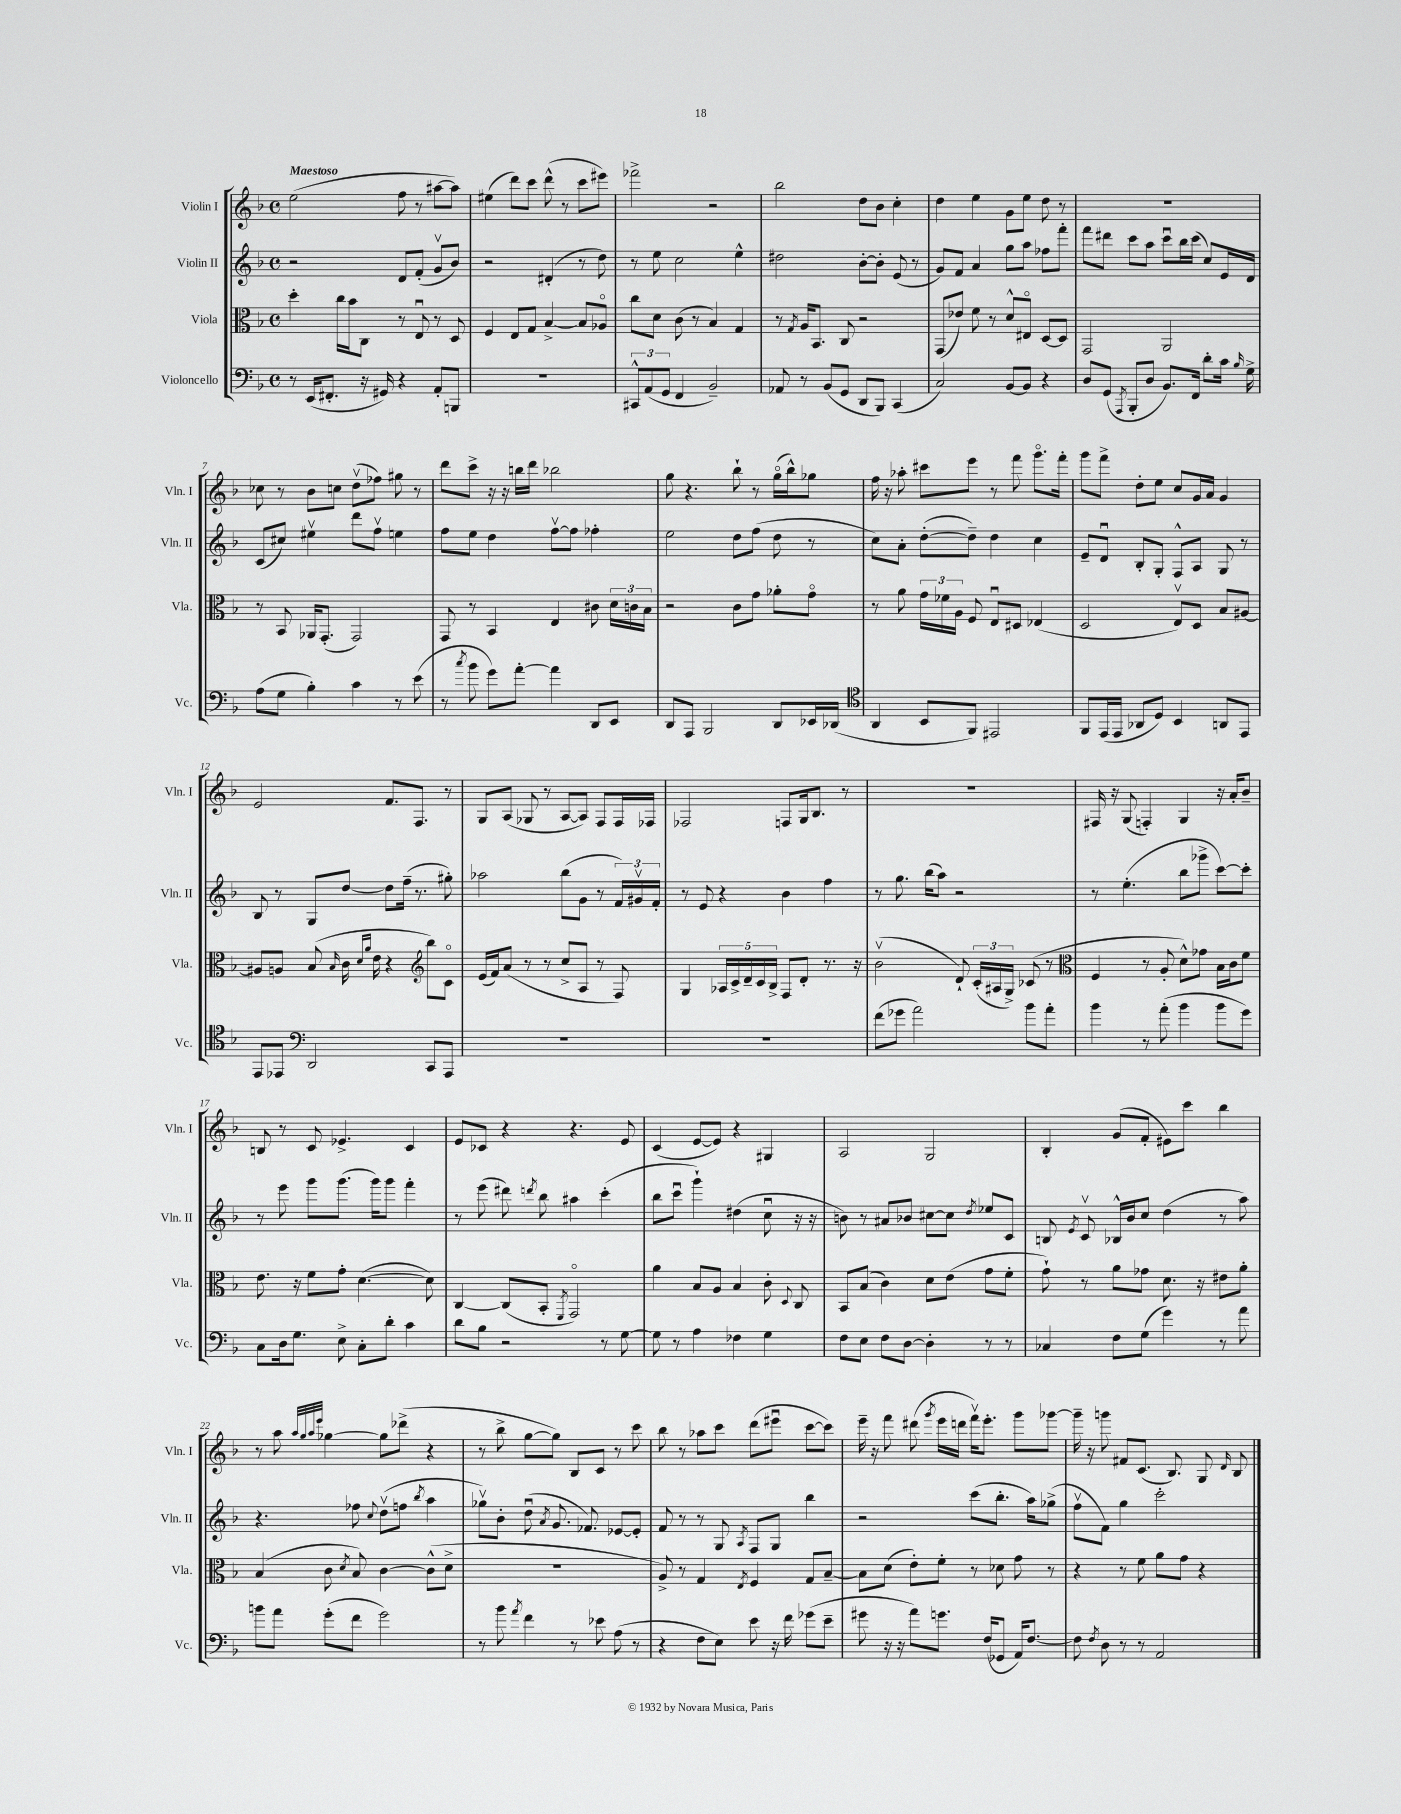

**kern	**kern	**kern	**kern
*staff4	*staff3	*staff2	*staff1
*clefF4	*clefC3	*clefG2	*clefG2
*k[b-]	*k[b-]	*k[b-]	*k[b-]
*M4/4	*M4/4	*M4/4	*M4/4
*met(c)	*met(c)	*met(c)	*met(c)
8r	4dd'	2r	(2ee
(16EE	.	.	.
8.FF#'	.	.	.
.	16cc	.	.
.	16b-	.	.
16r	8C	.	.
16GG#)	.	.	.
4r	8r	8d	8ff
.	8Eu	(8f'	8r
8AA'	8r	8gv	[8aa#
8BBB	8D	8b-)	8aa#])
=	=	=	=
1r	4F	2r	(4ee#
.	8E	.	8ddd)
.	8G	.	8ccc
.	[4B-^	(4d#'	(8ddd^^
.	.	.	8r
.	8B-]	8r	8ccc
.	8A-o	8dd)	8eee#)
=	=	=	=
12CC#^^	8cc	8r	2fff-^
(12AA	.	.	.
.	8d	8ee	.
12GG	.	.	.
4FF	(8c	2cc	.
.	8r	.	.
2BB-~)	4B-)	.	2r
.	4G	4ee^^	.
=	=	=	=
8AA-	8r	2dd#	2bb-
.	8qG	.	.
8r	16A	.	.
.	8.BB-	.	.
(8BB-	.	.	.
8GG	8C	.	.
8DD	2r	[8b-'	8dd
8BBB-)	.	8b-']	8b-
(4CC	.	(8e	4cc'
.	.	8r	.
=	=	=	=
2C)	(8GG	8g)	4dd
.	8e-)	8f	.
.	8f	4a	4ee
.	8r	.	.
[8BB-	8d^^	8gg	8g
8BB-]	8E#o	8aa	8ee
4r	[8D	8ff-	8dd
.	8D]	8fff'	8r
=	=	=	=
8D	2GG	8fff	1r
(8GG	.	8ddd#	.
8qAAA	.	.	.
8BBB-'	.	8ccc	.
8D	.	8aa	.
8.BB-)	2AA	8cccu	.
.	.	16bb-	.
16FF	.	(16ccc	.
8d'	.	8cc)	.
16c	.	16e	.
16qqB-	.	.	.
16G^	.	16d	.
=	=	=	=
(8A	8r	(8c	8cc-
8G	8BB-	8cc#)	8r
4B-')	16AA-	4ee#v	8b-
.	(8.GG'	.	.
.	.	.	8cc
4c	2GG)	8ddd	(8ddv
.	.	8ffv	8ff-)
8r	.	4ee	8gg#
(8e	.	.	8r
=	=	=	=
8r	8GG	8ff	8ddd
8qcc	.	.	.
8b-	8r	8ee	8ccc^
8g)	4BB-	4dd	16r
.	.	.	16r
[8a'	.	.	16bb
.	.	.	16ddd
4a]	4E	[8ffv	2bb-
.	.	8ff]	.
8DD	8c#	4ff-'	.
8EE	24d	.	.
.	24c	.	.
.	24B-	.	.
=	=	=	=
8DD	2r	2ee	8gg
8AAA	.	.	4.r
2BBB-	.	.	.
.	8c	8dd	8bb-`
.	8g	(8ff	8r
8DD	8a-'	8dd	(16ggo
.	.	.	16bb-^^)
16EE-	8go	8r	8gg-
(16DD-	.	.	.
=	=	=	=
*clefC4	*	*	*
4AA	8r	8cc)	16ff
.	.	.	16r
.	8a	8a'	8aa-'
8BB-	24g	([8dd'	8ccc#
.	24f-	.	.
.	24A	.	.
8FF)	8F	8dd~])	8eee
2EE#	8Eu	4dd	8r
.	8D#	.	8fff
.	(4E-	4cc	8.gggo
.	.	.	16fff'
=	=	=	=
8FF	2D	8e~	8ggg
(16EE	.	8du	8fff^
16EE	.	.	.
8AA-	.	8B-'	8dd'
8D)	.	8G'	8ee
4BB-	8Ev)	8F^^	8cc
.	8D	8A	16g
.	.	.	16a
8AA	8B-	8G	4g
8EE	[8A#	8r	.
=	=	=	=
8EE	8A#]	8B-	2e
8EE-	8A	8r	.
*clefF4	*	*	*
2DD	(8B-	8G	.
.	16qqB-	.	.
.	16c	[8dd	.
.	16qqd	.	.
.	16qqa	.	.
.	16e	.	.
.	4r	8dd]	8.f
.	.	(16ff~	.
.	.	8.r	8.F
*	*clefG2	*	*
8CC	8bb-)	.	.
8AAA	8co	8gg#')	8r
=	=	=	=
1r	(16e	2aa-	8G
.	16f)	.	.
.	(8a	.	(8A
.	8r	.	8G-
.	8r	.	8r
.	8cc^	(8bb-	[8A
.	8A	8g	8A])
.	8r	8r	8F
.	8F)	24f)	16F
.	.	24g#v	.
.	.	.	16F-
.	.	24f'	.
=	=	=	=
1r	4G	8r	2F-
.	.	8e	.
.	20A-	4r	.
.	20c^	.	.
.	20d~	.	.
.	20c	.	.
.	20B-^	.	.
.	8F	4b-	8F
.	8d'	.	16G
.	.	.	8.B-
.	8.r	4ff	.
.	.	.	8r
.	16r	.	.
=	=	=	=
(8f	(2b-v	8r	1r
8g-	.	8.gg	.
2a)	.	.	.
.	.	(16bb-	.
.	.	8aa)	.
.	8d`)	2r	.
.	(24c'	.	.
.	24A#	.	.
.	24G^)	.	.
8b-	(8c-	.	.
8a'	8r	.	.
=	=	=	=
*	*clefC3	*	*
4b-	4F	8r	16F#
.	.	.	16r
.	.	(4.ee'	(8G
8r	8r	.	4F')
(8a'	8A'	.	.
4b-	8d^^)	8bb-	4G
.	8g-	8ggg-^	.
8b-	16B-	[8ccc)	16r
.	16c	.	16a'
8g)	8f	8ccc']	8b-~
=	=	=	=
8C	8.e	8r	8B
16D	.	8eee	8r
8.G	16r	.	.
.	8f	8ggg	8c
8E^	8g'	(8.ggg	4.e-^
8C'	([4.d	.	.
.	.	16ggg)	.
8d'	.	8ggg	.
4c	.	4fff'	4c
.	8d])	.	.
=	=	=	=
8d	[4C	8r	8e
8B-	.	(8eee	8c-
2r	(8C]	8ddd#)	4r
.	.	8qddd	.
.	8BB-'	8bb-	.
.	8qFF	.	.
.	2GGo)	4aa#	4.r
8r	.	(4ccc'	.
[8G	.	.	8e
=	=	=	=
8G]	4a	8bb-	(4c
8r	.	8cccu	.
4A	8B-	4ggg`)	[8e
.	8A	.	8e])
4F-	4B-	(4dd#	4r
4G	8c'	8ccu	4G#
.	8qqD	.	.
.	8C	16r	.
.	.	16r	.
=	=	=	=
8F	8BB-	8b)	2A
8E	(8B-	8r	.
8F	4c)	8a#	.
[8D	.	8b-	.
4D']	8d	[8cc#	2G
.	(8e	8cc#]	.
.	.	8qdd	.
8r	8g	8ee-	.
8r	8f'	8c	.
=	=	=	=
4C-	8g`)	8B	4B-'
.	.	8qe	.
.	8r	8cv	.
8F	8a	16B-^^	(8g
.	.	16b-	.
(8G	8g-	8cc	8f'
4g)	8.d	(4dd	8e#)
.	.	.	8ccc
.	16r	.	.
8r	8e#	8r	4bb-
8a	8a'	8aa)	.
=	=	=	=
8b	(4B-	4.r	8r
8a	.	.	8aa
.	.	.	32qqaa
.	.	.	32qqgg
.	.	.	32qqaa
.	.	.	32qqeee
(8g'	8c	.	[4gg-
.	8qd	.	.
8f	8B-)	8ff-	.
.	.	8qqcc	.
2g)	[4c	(8ddv	8gg-]
.	.	8ff	(8ddd-^
.	.	8qbb-	.
.	(8c^^]	4aa	4r
.	8d^	.	.
=	=	=	=
8r	1r	8gg-v)	8r
8b-	.	8b-'	8bb-^
8qa	.	.	.
4f	.	(8ddu	[8gg
.	.	8qa	.
.	.	8.g	8gg])
8r	.	.	8B-
.	.	8.f-)	.
8e-	.	.	8c
(8A	.	[8e-	8r
8r	.	8e-']	8ccc
=	=	=	=
4r	8A^)	8f	8bb-
.	8r	8r	8r
8F	4G	8r	8aa-
8E)	.	8G	8ccc
.	8qE	8qA	.
8e	4F	8F	(8ddd
16r	.	8G	8eee#u
16f	.	.	.
(8g-	8G	4bb-	[8ccc
8e~	[8B-~	.	8ccc])
=	=	=	=
8g#	8B-]	2r	16eee~
.	.	.	16r
16r	(8d	.	8fff
16r	.	.	.
8a)	8e')	.	(8ddd#
.	.	.	8qggg
8.g	8f'	.	16eee
.	.	.	16ddd
.	8r	(8ccc	16fffv)
(16F	.	.	8.eee'
8GG-	8d-	8.bb-'	.
16AA)	8g	.	8ggg
[8.F	.	16aa)	.
.	8r	(8gg-^	[8ggg-
=	=	=	=
8F]	4r	8ffv	16ggg-~]
.	.	.	16r
8qF	.	.	.
8D	.	8f)	8ggg
8r	8r	4gg	8f#
8r	8f	.	(8.c
2AA	8a	2ccc'	.
.	.	.	8.B-)
.	8g	.	.
.	4r	.	8G
.	.	.	16qqd
.	.	.	8B-
==	==	==	==
*-	*-	*-	*-
